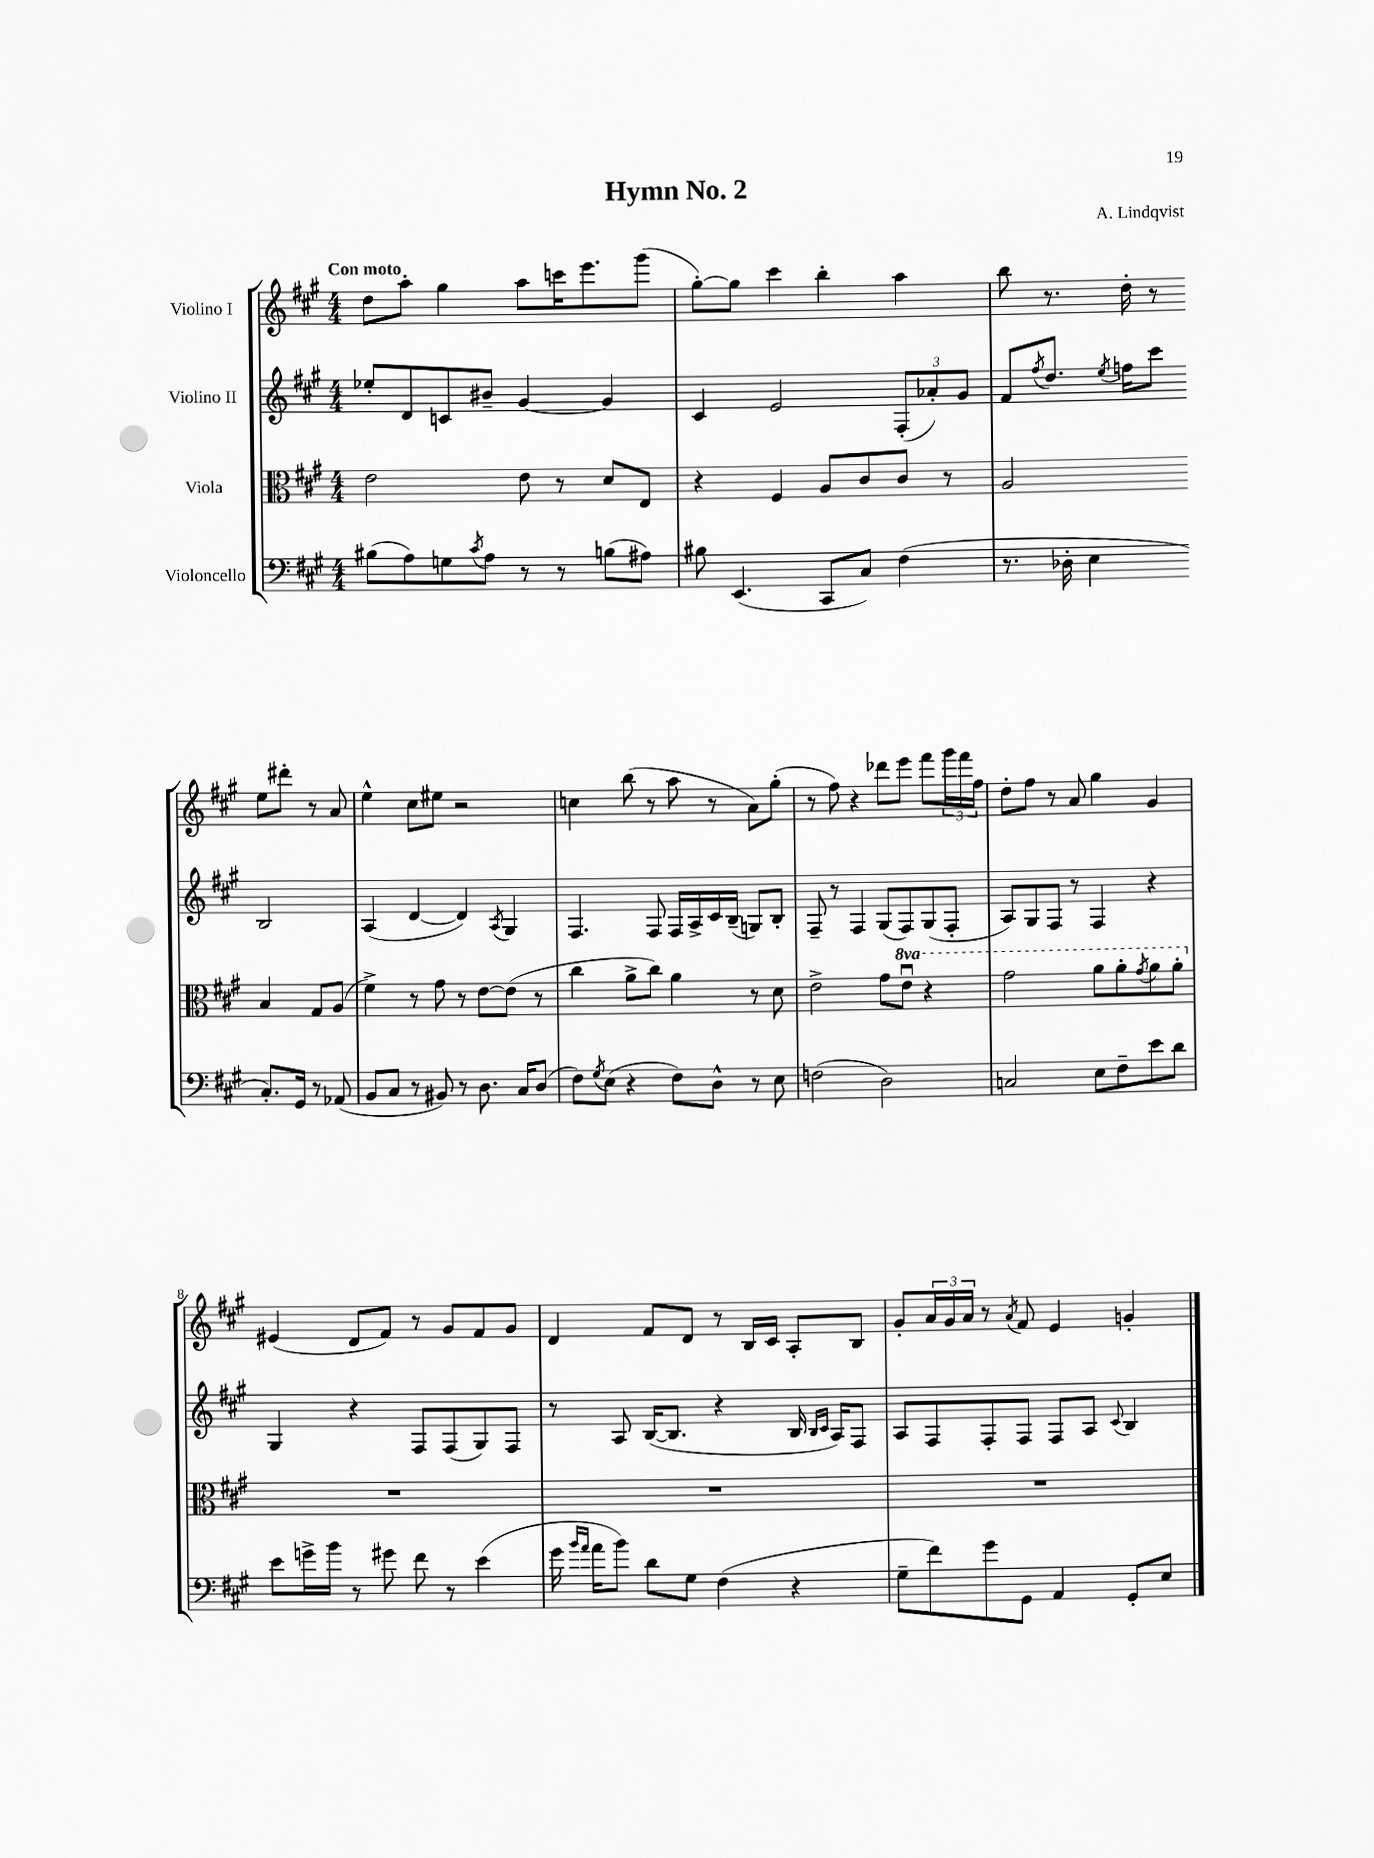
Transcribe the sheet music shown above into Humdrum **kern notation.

**kern	**kern	**kern	**kern
*part4	*part3	*part2	*part1
*staff4	*staff3	*staff2	*staff1
*I"Violoncello	*I"Viola	*I"Violino II	*I"Violino I
*clefF4	*clefC3	*clefG2	*clefG2
*k[f#c#g#]	*k[f#c#g#]	*k[f#c#g#]	*k[f#c#g#]
*M4/4	*M4/4	*M4/4	*M4/4
=1	=1	=1	=1
!	!	!	!LO:TX:a:B:t=Con moto
(8B#X\L	2e\	8ee-X'/L	8dd\L
8A\)	.	8d/	8aa'\J
8Gn\	.	8cn/	4gg#\
8qc#/	.	.	.
8A\J	.	8b#X~/J	.
8r	8e\	[4g#/	8aa\L
8r	8r	.	16cccn\K
.	.	.	8.eee\
(8Bn\L	8d/L	4g#/]	.
8A#X\J)	8E/J	.	(8ggg#\J
=2	=2	=2	=2
8B#X\	4r	4c#/	[8gg#'\L)
(4.EE/	.	.	8gg#\J]
.	4F#/	2e/	4ccc#\
8CC#/L	8A/L	.	4bb'\
8C#/J)	8c#/	.	.
(4F#\	8c#/J	(12F#'/L	4aa\
.	.	12a-X'/)	.
.	8r	.	.
.	.	12g#/J	.
=3	=3	=3	=3
8.r	2A/	8f#/L	8bb\
.	.	8qff#/	.
.	.	8.dd/J	8.r
16D-X'\	.	.	.
4E\	.	.	.
.	.	8qee/	.
.	.	16ffn\KL	16dd'\
.	.	8ccc#\J	8r
8.C#'/L)	4B/	2B/	8ee\L
.	.	.	8ddd#X'\J
16GG#/Jk	.	.	.
8r	8G#/L	.	8r
(8AA-X/	(8A/J	.	8a/
!!LO:LB:g=z
=4	=4	=4	=4
8BB/L	4f#^\)	(4A/	4ee^^\
8C#/J	.	.	.
8r	8r	[4d/	8cc#\L
8BB#X/)	8g#\	.	8ee#X\J
8r	8r	4d/])	2r
8.D\	[8e\L	.	.
.	.	8qA/	.
.	(8e\J]	4G#/	.
16C#/KL	.	.	.
(8D/J	8r	.	.
=5	=5	=5	=5
8F#\L)	4cc#\	4.F#/	4ccn\
8qG#/	.	.	.
(8E\J	.	.	.
4r	8a^\L	.	(8bb\
.	8cc#\J)	8F#/	8r
8F#\L)	4a\	16F#/LL	8aa\
.	.	16A^/	.
8D^^\J	.	16c#/	8r
.	.	(16B~/JJ	.
8r	8r	8Gn/L)	8a\L)
8E\	8d\	8B'/J	(8gg#'\J
=6	=6	=6	=6
(2Fn\	2e^\	8F#~/	8r
.	.	8r	8ff#\)
.	.	4F#/	4r
2D\)	8g#\L	(8G#/L	8ddd-X\L
*	*8va	*	*
.	8eeu\J	8F#/)	8eee\J
.	4r	(8G#/	8fff#\L
.	.	8F#'/J	24ggg#\L
.	.	.	24fff#\
.	.	.	24ff#\JJ
=7	=7	=7	=7
2Cn/	2gg#\	8A/L)	8dd'\L
.	.	8G#/	8ff#\J
.	.	8F#/J	8r
.	.	8r	8a/
8E\L	8aa\L	4F#/	4gg#\
8F#~\	8aa'\	.	.
.	8qgg#/	.	.
8e\	8aa\	4r	4g#/
8d\J	8aa'\J	.	.
!!LO:LB:g=z
=8	=8	=8	=8
*	*X8va	*	*
8e\L	1r	4G#/	(4e#X/
16gn^\L	.	.	.
16b\JJ	.	.	.
8r	.	4r	8d/L
8g#X\	.	.	8f#/J)
8f#\	.	8F#/L	8r
8r	.	(8F#/	8g#/L
(4e\	.	8G#/)	8f#/
.	.	8F#/J	8g#/J
=9	=9	=9	=9
16g#\	1r	8r	4d/
16qqb/LL	.	.	.
16qqa/JJ	.	.	.
16a\KL	.	.	.
8b\J)	.	8A/	.
8d\L	.	([16B/KL	8f#/L
.	.	8.B/J]	.
8G#\J	.	.	8d/J
(4F#\	.	4r	8r
.	.	.	16B/LL
.	.	.	16c#/JJ
4r	.	16B/	8A'/L
.	.	16qqB/LL	.
.	.	16qqc#/JJ	.
.	.	16A/KL)	.
.	.	8F#/J	8B/J
=10	=10	=10	=10
8G#~\L	1r	8A/L	8g#'/L
8f#\)	.	8F#/	24a/L
.	.	.	24g#/
.	.	.	24a/JJ
8g#\	.	8F#'/	8r
.	.	.	8qa/
8GG#\J	.	8F#/J	8f#/
4AA/	.	8F#/L	4e/
.	.	8A/J	.
.	.	8qqc#/	.
8GG#'/L	.	4B/	4gn'/
8E/J	.	.	.
==	==	==	==
*-	*-	*-	*-
